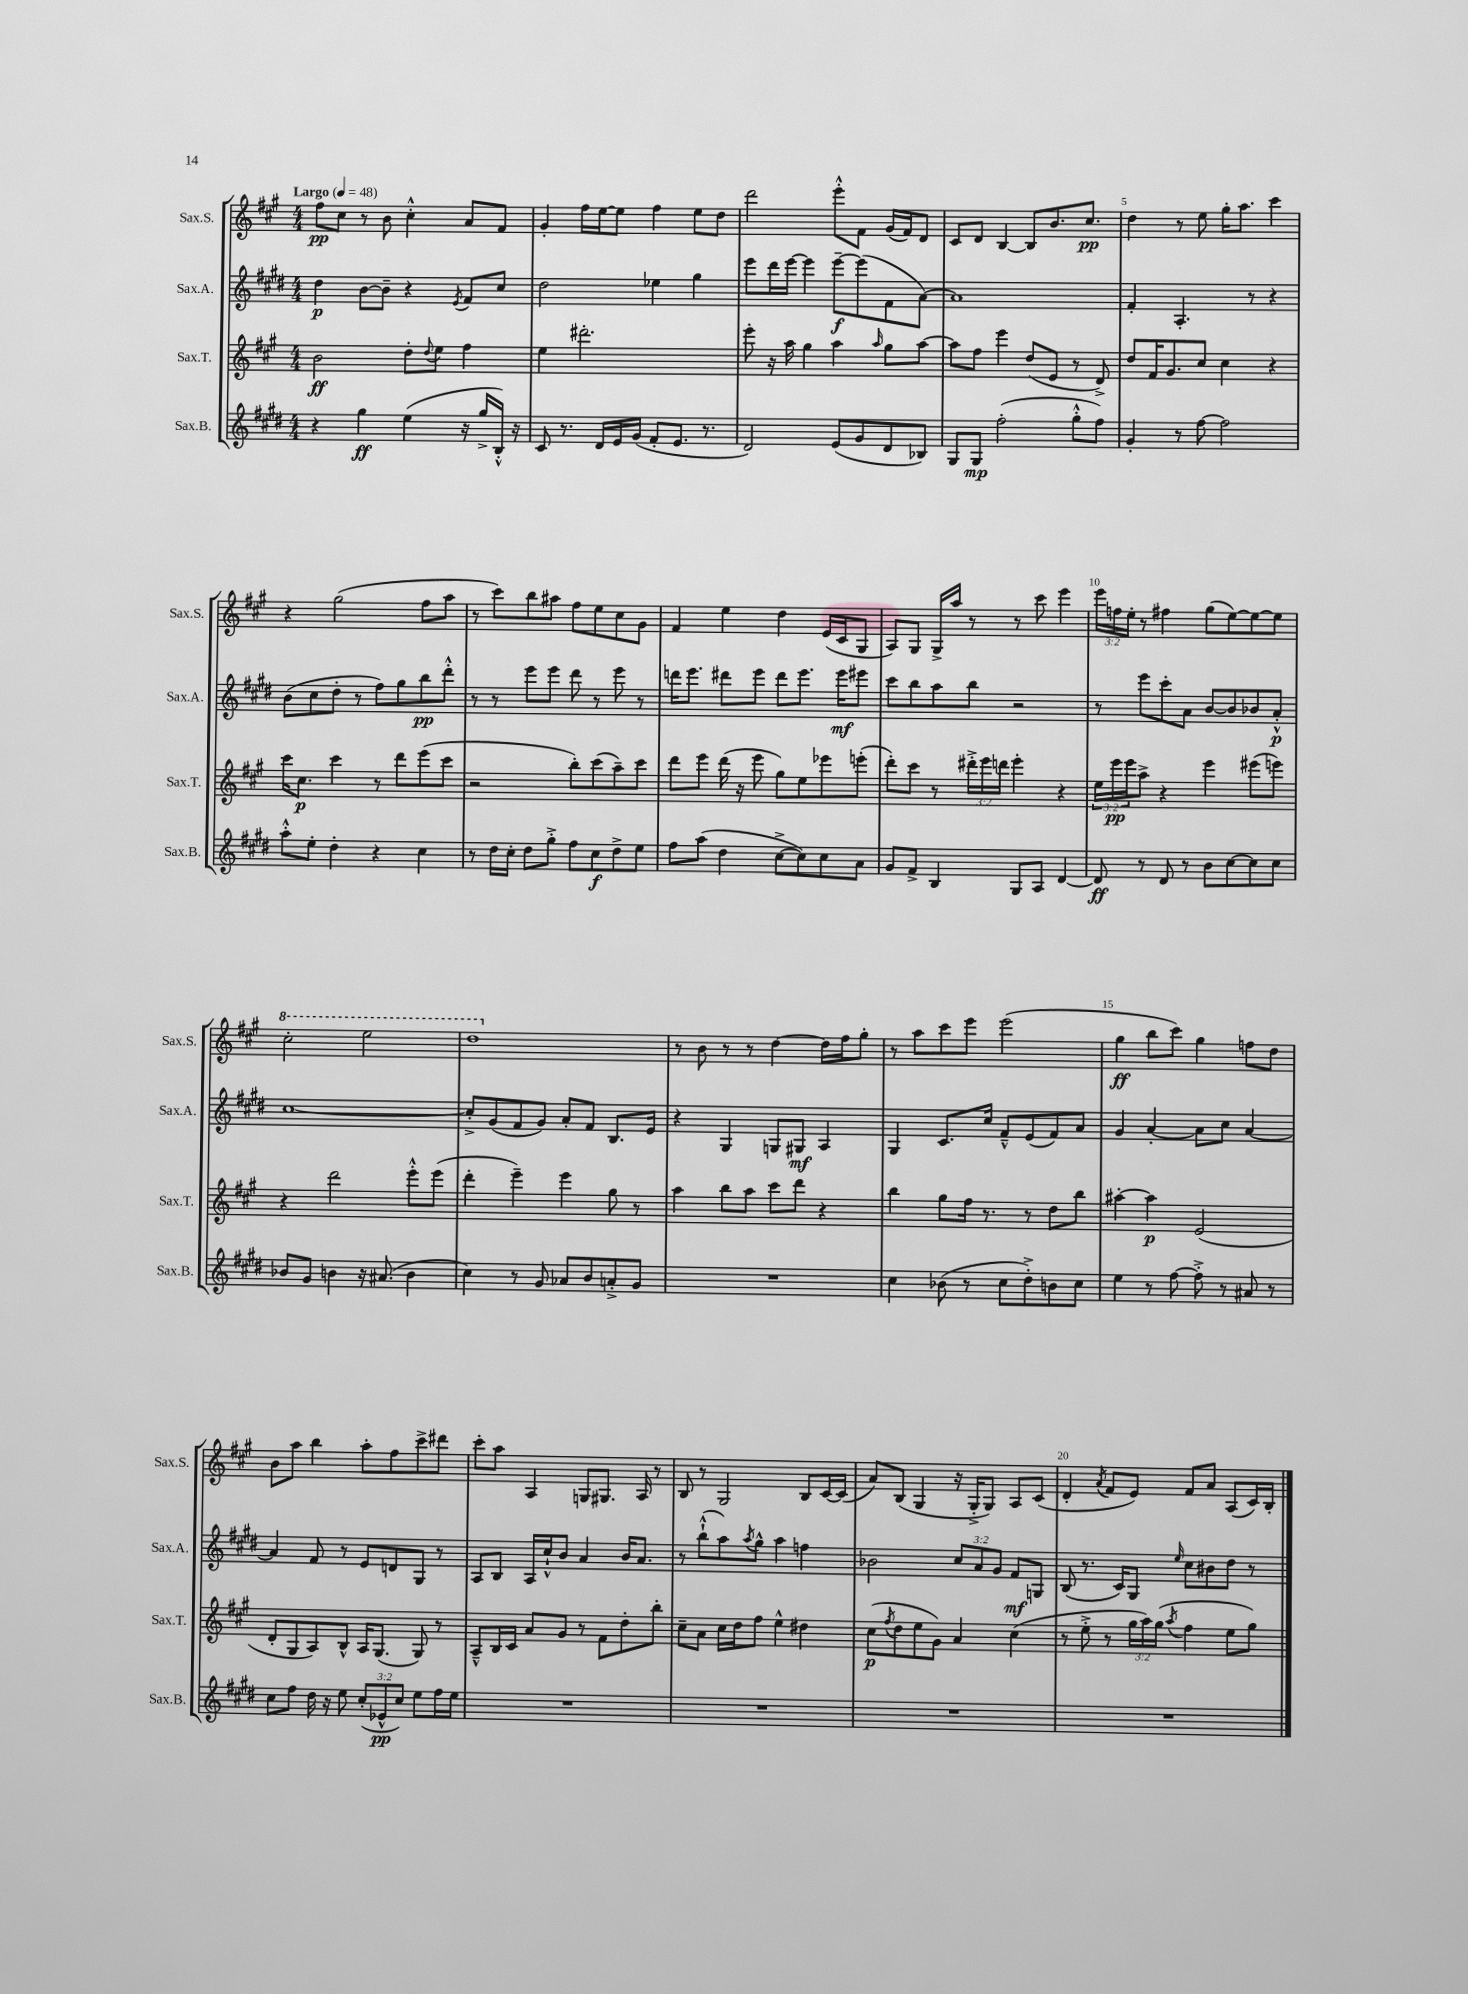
<<
\new StaffGroup <<
\new Staff = "s0" \with { instrumentName = "Sax.S." shortInstrumentName = "Sax.S." } {
    \clef treble \key a \major \numericTimeSignature \time 4/4 \override Staff.TupletNumber.text = #tuplet-number::calc-fraction-text \tempo "Largo" 4 = 48
    fis''8\pp cis''8 r8 b'8 cis''4-.-^ a'8 fis'8 |
    gis'4-. fis''16 e''16~ e''8 fis''4 e''8 d''8 |
    d'''2 e'''8-.-^ fis'8 gis'16( fis'16) d'8 |
    cis'8 d'8 b4~ b8 b'8. cis''8.\pp |
    d''4 r8 e''8 gis''16-. a''8. cis'''4 |
    r4 gis''2( fis''8 a''8 |
    r8 cis'''8) b''8 ais''8 fis''8 e''8 cis''8 gis'8 |
    fis'4 e''4 d''4 e'16( cis'16 gis8 |
    a8) gis8 gis16-> a''16 r8 r8 cis'''8 e'''4 |
    \tuplet 3/2 { e'''16 f''16 e''16-. } r8 fis''4 gis''8( e''8~) e''8~ e''8 |
    \ottava #1 cis'''2-. e'''2 |
    d'''1 \ottava #0 |
    r8 b'8 r8 r8 d''4~ d''16 fis''16 gis''8-. |
    r8 a''8 cis'''8 e'''8 e'''2( |
    gis''4\ff b''8 cis'''8) gis''4 f''8 d''8 |
    b'8 a''8 b''4 a''8-. fis''8 cis'''8-> dis'''8 |
    cis'''8-. a''8 a4 g8 gis8. a16 r8 |
    b8 r8 gis2 b8 cis'16~ cis'16( |
    a'8) b8( gis4 r16 gis16-.-> gis8) a8 cis'8( |
    d'4-. \acciaccatura { a'8 } fis'8 e'8) fis'8 a'8 a8( cis'16) b16-. \bar "|." |
}
\new Staff = "s1" \with { instrumentName = "Sax.A." shortInstrumentName = "Sax.A." } {
    \clef treble \key e \major \numericTimeSignature \time 4/4 \override Staff.TupletNumber.text = #tuplet-number::calc-fraction-text
    dis''4\p b'8~ b'8-- r4 \acciaccatura { e'8 } fis'8 cis''8 |
    dis''2 ees''4 gis''4 |
    e'''8 dis'''16 e'''16~ e'''4 e'''8~--\f e'''8( fis'8 a'8~) |
    a'1 |
    fis'4-. a4.-. r8 r4 |
    b'8( cis''8 dis''8-. r8 fis''8) gis''8 b''8\pp dis'''8-.-^ |
    r8 r8 e'''8 e'''8 dis'''8 r8 e'''8 r8 |
    d'''16 e'''8. dis'''8 e'''8 dis'''8 e'''8. e'''16\mf eis'''8 |
    cis'''8 b''8 a''8 b''8 r2 |
    r8 e'''8 cis'''8-. a'8 b'8~ b'8 bes'8 a'8-.-^\p |
    cis''1~ |
    cis''8-.-> gis'8( fis'8 gis'8) a'8-. fis'8 b8. e'16 |
    r4 gis4 g8 gis8\mf a4 |
    gis4 cis'8. cis''16 fis'8---^ e'8( fis'8) a'8 |
    gis'4 a'4~-. a'8 cis''8 a'4~ |
    a'4 fis'8 r8 e'8 d'8 gis8 r8 |
    a8 b8 a16 cis''16-!-^ b'8 a'4 b'16 a'8. |
    r8 b''8-!-^( a''8) \acciaccatura { a''8 } gis''8-^ a''4 f''4 |
    bes'2 \tuplet 3/2 { cis''8 a'8 gis'8 } fis'8\mf g8 |
    b8( r8. cis'16) gis8 \grace { e''16 } cis''8 bis'8 dis''8 r8 \bar "|." |
}
\new Staff = "s2" \with { instrumentName = "Sax.T." shortInstrumentName = "Sax.T." } {
    \clef treble \key a \major \numericTimeSignature \time 4/4 \override Staff.TupletNumber.text = #tuplet-number::calc-fraction-text
    b'2\ff d''8-. \appoggiatura { d''8 } e''8 fis''4 |
    e''4 dis'''2.-. |
    e'''8-. r16 a''16 gis''4 a''4 \grace { a''16 } gis''8 a''8~ |
    a''8 fis''8 e'''4 d''8( e'8 r8 d'8->) |
    d''8 fis'16 gis'8. cis''8 cis''4 r4 |
    cis'''16 cis''8.\p cis'''4 r8 d'''8 e'''8( cis'''8 |
    r2 b''8-.) cis'''8( a''8--) cis'''8 |
    d'''8 e'''8 d'''16( r16 e'''8 gis''8) e''8 ees'''8 e'''8-.( |
    d'''8-.) cis'''8 r8 \tuplet 3/2 { dis'''16-.-> e'''16 d'''16 } e'''4-. r4 |
    \tuplet 3/2 { e''16 e'''16\pp e'''16 } a''8-> r4 e'''4 eis'''8( e'''8) |
    r4 d'''2 e'''8-.-^ e'''8( |
    d'''4-. e'''4--) e'''4 gis''8 r8 |
    a''4 b''8 a''8 cis'''8 d'''8 r4 |
    b''4 gis''8 fis''16 r8. r8 d''8 b''8 |
    ais''4~-. ais''4\p e'2( |
    d'8-. gis8 a8) b8-^ a16 gis8.( gis8) r8 |
    a8---^ b16 cis'16 a'8 gis'8 r8 fis'8 d''8-. b''8-. |
    cis''8-- a'8 cis''16 d''16 fis''8 e''4-^ dis''4 |
    cis''8\p( \acciaccatura { fis''8 } d''8 e''8 gis'8) a'4 cis''4( |
    r8 e''8-.-> r8 \tuplet 3/2 { gis''16 a''16) gis''16( } \acciaccatura { a''8 } fis''4 e''8 gis''8) \bar "|." |
}
\new Staff = "s3" \with { instrumentName = "Sax.B." shortInstrumentName = "Sax.B." } {
    \clef treble \key e \major \numericTimeSignature \time 4/4 \override Staff.TupletNumber.text = #tuplet-number::calc-fraction-text
    r4 gis''4\ff e''4( r16 gis''16-> b16-.-^) r16 |
    cis'8 r8. dis'16 e'16 gis'16( fis'8-. e'8. r8. |
    dis'2) e'8( gis'8 dis'8 bes8) |
    gis8 gis8\mp fis''2-.( gis''8-.-^ fis''8) |
    gis'4-. r8 fis''8~ fis''2 |
    a''8-.-^ e''8-. dis''4-. r4 cis''4 |
    r8 dis''16 cis''16-. dis''8 gis''8-.-> fis''8 cis''8\f dis''8-> e''8 |
    fis''8 a''8( dis''4 cis''8~-> cis''8) cis''8 a'8 |
    gis'8 fis'8-> b4 gis8 a8 dis'4~ |
    dis'8\ff r8 dis'8 r8 b'8 cis''8~ cis''8 cis''8 |
    bes'8 gis'8 b'4 r16 ais'8.( b'4 |
    cis''4) r8 gis'8 aes'8 b'8 a'8-.-> gis'8 |
    R1 |
    cis''4 bes'8( r8 cis''8 dis''8-.->) b'8 cis''8 |
    e''4 r8 fis''8~ fis''8-.-> r8 ais'8 r8 |
    cis''8 fis''8 dis''16 r16 e''8 \tuplet 3/2 { cis''8-.( ees'8-^\pp cis''8) } e''8 fis''16 e''16 |
    R1 |
    R1 |
    R1 |
    R1 \bar "|." |
}
>>
>>
\layout { \context { \Score \override BarNumber.break-visibility = ##(#f #t #t) barNumberVisibility = #(every-nth-bar-number-visible 5) } }
